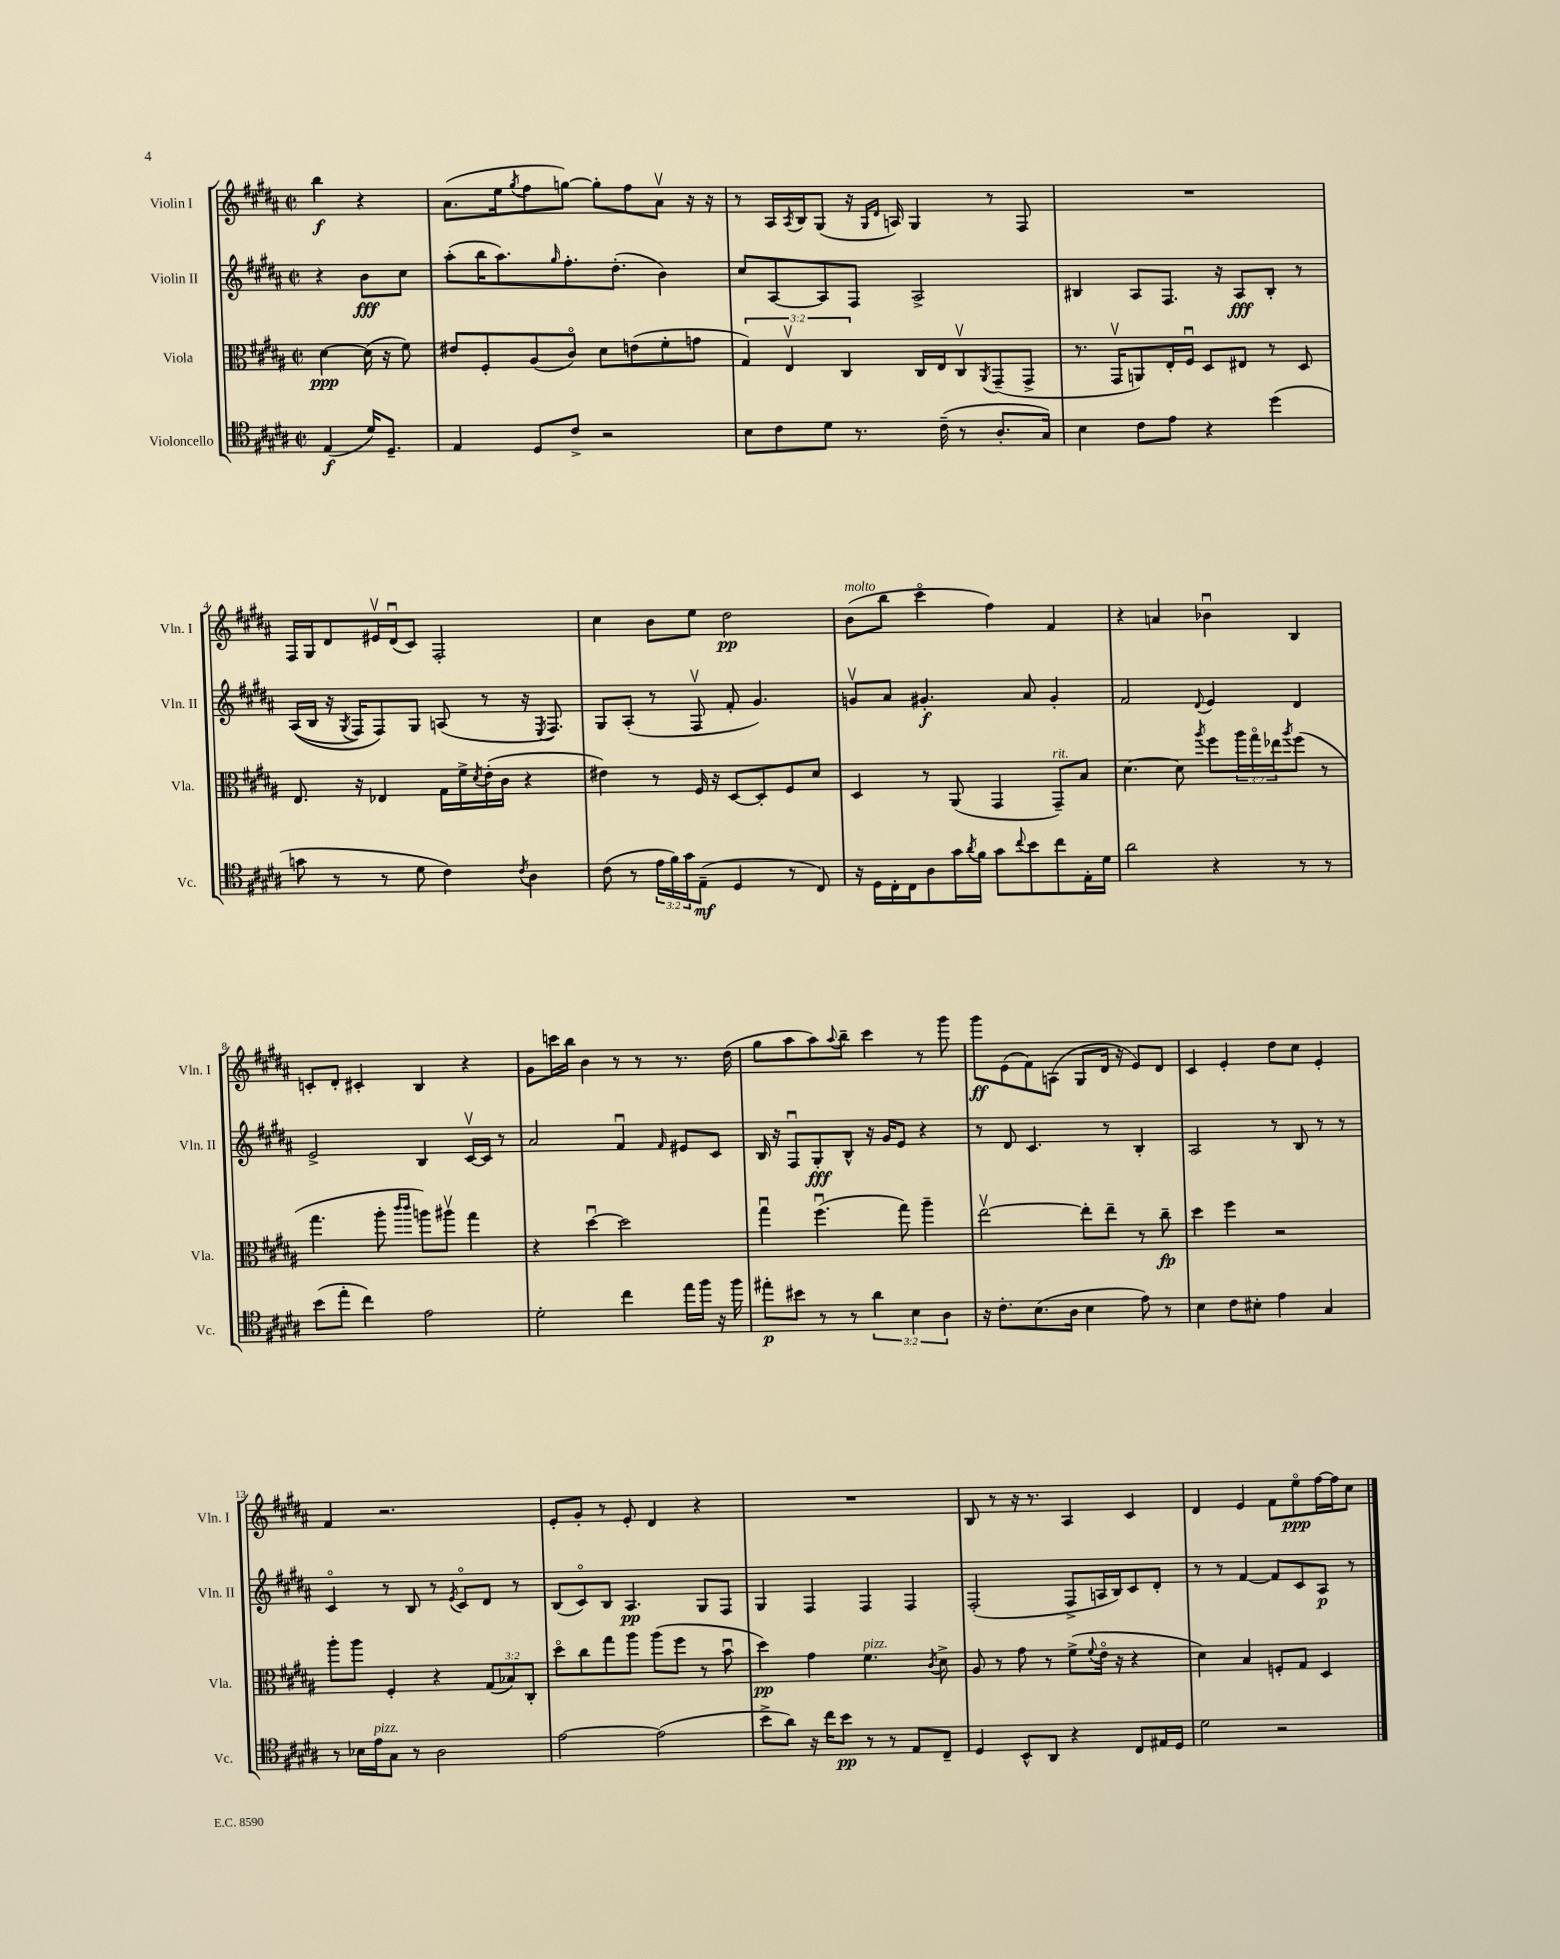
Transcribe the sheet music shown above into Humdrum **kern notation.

**kern	**kern	**kern	**kern
*staff4	*staff3	*staff2	*staff1
*clefC4	*clefC3	*clefG2	*clefG2
*k[f#c#g#d#a#]	*k[f#c#g#d#a#]	*k[f#c#g#d#a#]	*k[f#c#g#d#a#]
*M2/2	*M2/2	*M2/2	*M2/2
*met(c|)	*met(c|)	*met(c|)	*met(c|)
(4E	[4d#	4r	4bb
16d#)	(16d#]	8b	4r
8.D#~	16r	.	.
.	8f#)	8cc#	.
=	=	=	=
4E	8e#	(8aa#'	(8.a#
.	8F#'	16bb	.
.	.	8.aa#)	16ee
.	.	.	8qgg#
8D#	(8A#	.	8ff#
.	.	16qqgg#	.
8c#^	8c#o)	8.ff#'	[8gg)
2r	8d#	.	8gg']
.	.	(8.dd#'	.
.	(8e	.	8ff#
.	8f#'	4b)	8a#v
.	8g	.	16r
.	.	.	16r
=	=	=	=
8B	6G#)	8cc#	8r
8c#	.	[8A#	16A#
.	6Ev	.	.
.	.	.	8qA#
.	.	.	16B
8d#	.	8A#]	(8G#
.	6C#	.	.
8.r	.	8F#	16r
.	.	.	16qqG#
.	.	.	16qqd#
.	.	.	16A)
.	16C#	2A#^	4G#
(16c#~	16E	.	.
8r	8C#v	.	.
.	8qAA#	.	.
8.A#'	(8GG#~	.	8r
.	8GG#^	.	8F#
16G#)	.	.	.
=	=	=	=
4B	8.r	4B#	1r
.	16GG#v	.	.
8c#	8AA)	8A#	.
8e	16E'	8.F#	.
.	16F#u	.	.
4r	8D#	.	.
.	.	16r	.
.	8E#	8A#	.
(4dd#	8r	8B#'	.
.	8D#	8r	.
=	=	=	=
8g	8.E	&((16A#	16F#
.	.	16B	16G#
8r	.	16r	8d#
.	.	8qG#	.
.	16r	16F#)	.
8r	4E-	8F#&)	16e#v
.	.	.	(16d#u
8d#	.	8G#	8c#)
4c#)	16G#	(8A	2F#'
.	16f#^	.	.
.	8qd#	.	.
.	(16e'	8r	.
.	16c#	.	.
8qc#	.	.	.
4A#	4r	16r	.
.	.	8qE	.
.	.	8.F#)	.
=	=	=	=
(8c#	4e#)	8G#	4cc#
8r	.	(8A#'	.
24e	8r	8r	8b
24f#)	.	.	.
24g#	.	.	.
(8E~	16F#	8F#v	8ee
.	16r	.	.
4D#	[8D#	8f#'	2dd#
.	8D#']	4.g#)	.
8r	8F#	.	.
8C#)	8d#	.	.
=	=	=	=
16r	4D#	8gv	(8b
16D#	.	.	.
16C#'	.	8a#	8bb
16C#	.	.	.
8A#	8r	4.g#'	4ccc#o
16g#	(8AA#	.	.
8qa#	.	.	.
16f#	.	.	.
8g#	4GG#	.	4ff#)
8qqcc#	.	.	.
8b	.	8a#	.
8cc#	8GG#~)	4g#'	4f#
16E'	8B	.	.
16d#	.	.	.
=	=	=	=
2a#	[4.d#	2f#	4r
.	.	.	4a
.	8d#]	.	.
.	8qaa#	8qqd#	.
4r	8ff#	4e	4b-u
.	24aa#	.	.
.	24gg#o	.	.
.	24ee-	.	.
.	8qaa#	.	.
8r	(8ff#	4d#	4B
8r	8r	.	.
=	=	=	=
(8b	4.gg#	2e^	8c'
8ee'	.	.	8d#'
4cc#)	.	.	4c#'
.	8aa#'	.	.
.	16qqccc#	.	.
.	16qqccc#	.	.
2e	8aa)	4B	4B
.	8aa#v	.	.
.	4gg#	[16c#v	4r
.	.	16c#]	.
.	.	8r	.
=	=	=	=
2d#'	4r	2a#	8g#
.	.	.	16ccc
.	.	.	16bb
.	[4dd#u	.	4b
4cc#	2dd#]	4f#u	8r
.	.	.	8r
.	.	16qqf#	.
16ee	.	8e#	8.r
16ff#	.	.	.
16r	.	8c#	.
16ff#	.	.	(16dd#
=	=	=	=
8ee#'	4gg#u	16B	8gg#
.	.	16r	.
8b#	.	8F#u	8aa#
8r	(4.ff#u	8G#'	8aa#)
.	.	.	8qqaa#
8r	.	8B^^	8bb~
6a#	.	16r	4ccc#
.	.	16g#	.
.	8gg#)	8e	.
6B	.	.	.
.	4aa#~	4r	8r
6A#	.	.	.
.	.	.	8ggg#
=	=	=	=
16r	[2eev	8r	8ggg#
8.c#'	.	.	.
.	.	8d#	(8e
(8.B	.	4.c#	8f#)
.	.	.	(8A
16A#	.	.	.
4B	8ee']	.	8G#
.	8ee~	8r	16d#
.	.	.	16r
8e)	8r	4B'	8e)
8r	8cc#~	.	8d#
=	=	=	=
4B	4dd#	2A#	4c#
8c#	4ff#	.	4e'
8B#'	.	.	.
4e	2r	8r	8dd#
.	.	8B	8cc#
4G#	.	8r	4e'
.	.	8r	.
=	=	=	=
8r	8aa#'	4c#o	4f#
16B-	8aa#	.	.
16e	.	.	.
8G#	4F#'	8r	2.r
8r	.	8B	.
2A#	4r	8r	.
.	.	8qe	.
.	.	8c#o	.
.	(12G#	8d#	.
.	12B-)	.	.
.	.	8r	.
.	12C#'	.	.
=	=	=	=
[2e	8dd#o	(8B	8e'
.	8cc#	8c#o)	8g#'
.	8gg#	8B	8r
.	8aa#	4.A#	8e'
(2e]	(8aa#	.	4d#
.	8ff#	.	.
.	8r	8G#	4r
.	8bu	8F#	.
=	=	=	=
8b^	4dd#)	4G#	1r
8a#)	.	.	.
16r	4g#	4F#	.
16cc#	.	.	.
8b	.	.	.
8r	4.f#	4F#	.
8r	.	.	.
8E	.	4F#	.
.	8qc#	.	.
8C#~	8d#^	.	.
=	=	=	=
4D#	8A#	(2F#'	8B
.	8r	.	8r
8BB^^	8g#	.	16r
.	.	.	8.r
8AA#	8r	.	.
4r	(8f#^	8F#^	4A#
.	8qqf#	.	.
.	16eo	16A	.
.	16r	16B)	.
8C#	4r	8c#	4c#
16E#	.	8d#'	.
16D#	.	.	.
=	=	=	=
2d#	4d#)	8r	4d#
.	.	8r	.
.	4B	[4f#	4e
2r	8F'	8f#]	8f#
.	8G#	8c#	8eeo
.	4D#	8A#	[16ff#
.	.	.	16ff#]
.	.	8r	8cc#
==	==	==	==
*-	*-	*-	*-
